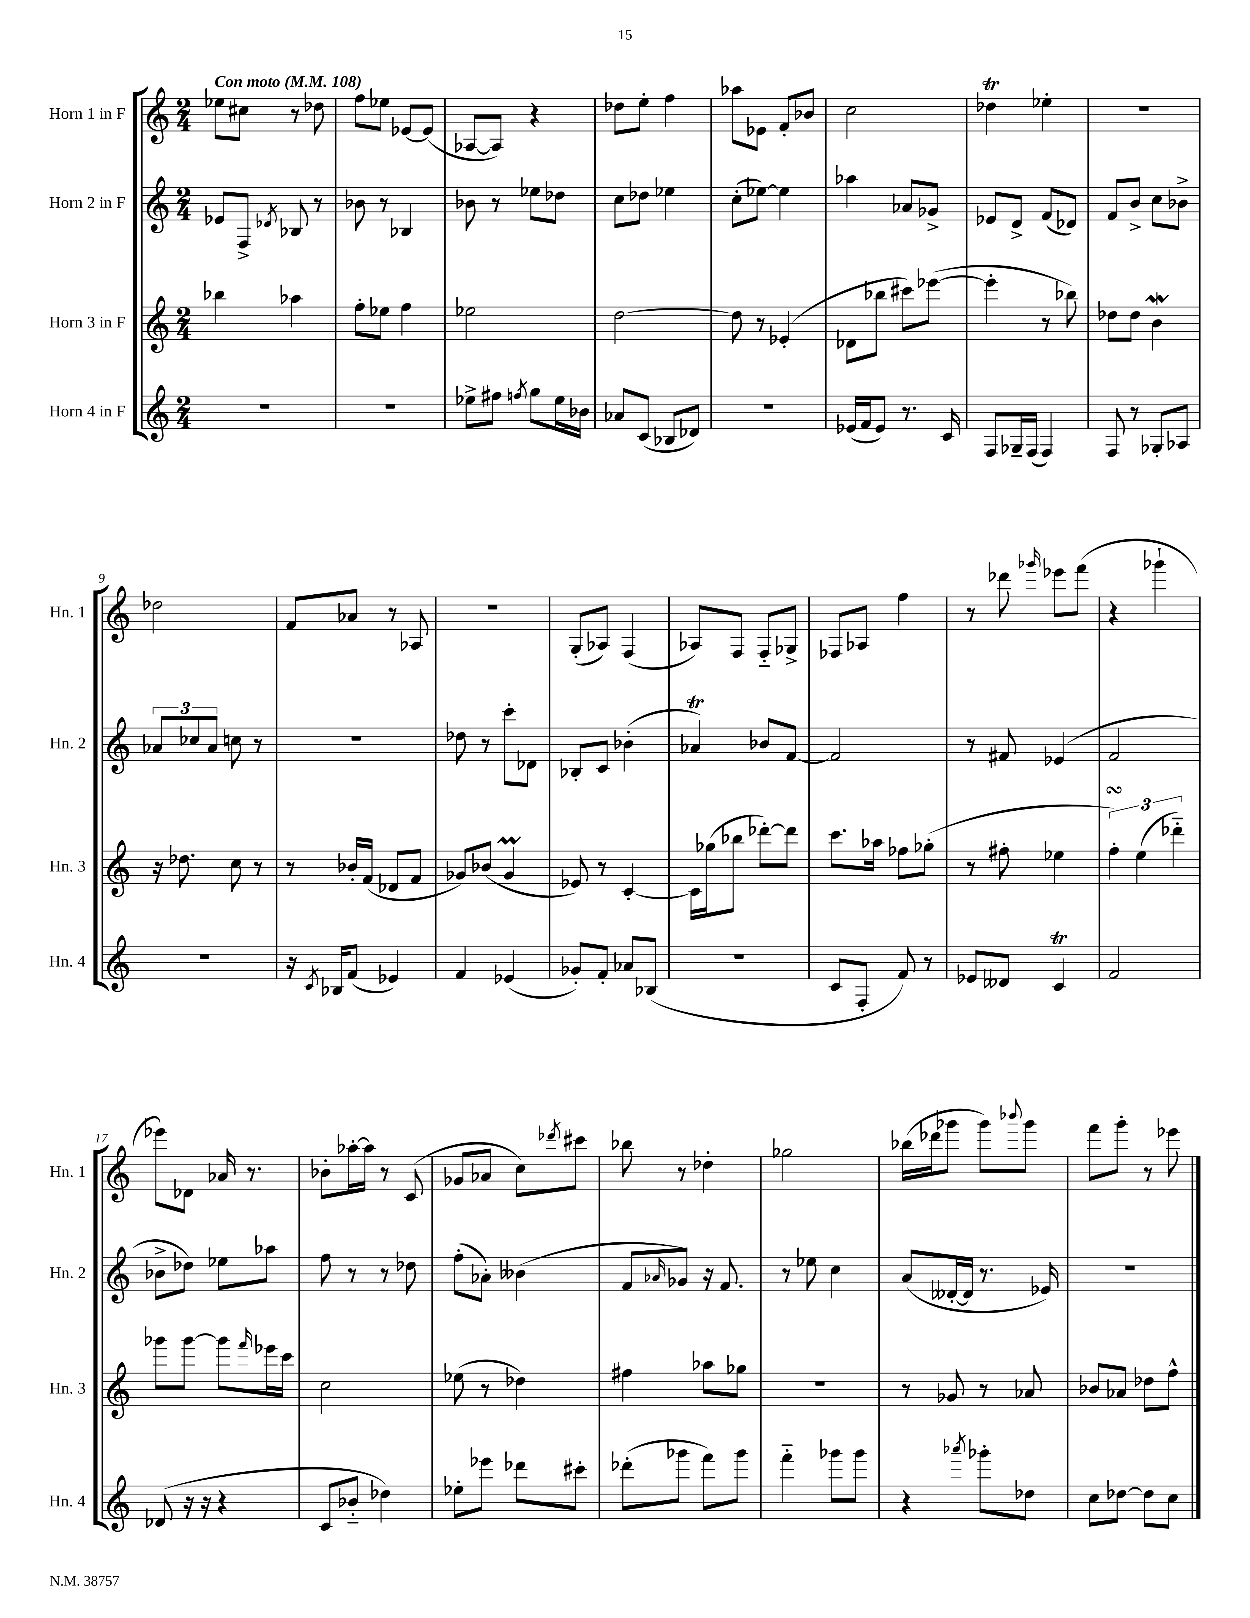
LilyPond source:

<<
\new StaffGroup <<
\new Staff = "s0" \with { instrumentName = "Horn 1 in F" shortInstrumentName = "Hn. 1" } {
    \clef treble \key c \major \numericTimeSignature \time 2/4 \tempo "Con moto" 4 = 108
    ees''8 cis''8 r8 des''8 |
    f''8 ees''8 ees'8~ ees'8( |
    aes8~ aes8) r4 |
    des''8 e''8-. f''4 |
    aes''8 ees'8 f'8-. bes'8 |
    c''2 |
    des''4\trill ees''4-. |
    R2 |
    des''2 |
    f'8 aes'8 r8 aes8 |
    r2 |
    g8-.( aes8) f4( |
    aes8) f8 f8-_ ges8-> |
    fes8 aes8 f''4 |
    r8 des'''8 \grace { ges'''16 } ees'''8 f'''8( |
    r4 ges'''4-! |
    ees'''8) des'8 aes'16 r8. |
    bes'8-. aes''16~-. aes''16 r8 c'8( |
    ges'8 aes'8 c''8) \acciaccatura { des'''8 } cis'''8 |
    bes''8 r8 des''4-. |
    ges''2 |
    bes''16( des'''16 ges'''8 ges'''8) \appoggiatura { bes'''8 } ges'''8 |
    f'''8 g'''8-. r8 ees'''8 \bar "|." |
}
\new Staff = "s1" \with { instrumentName = "Horn 2 in F" shortInstrumentName = "Hn. 2" } {
    \clef treble \key c \major \numericTimeSignature \time 2/4
    ees'8 f8-> \acciaccatura { des'8 } bes8 r8 |
    bes'8 r8 bes4 |
    bes'8 r8 ees''8 des''8 |
    c''8 des''8 ees''4 |
    c''8-.( ees''8~) ees''4 |
    aes''4 aes'8 ges'8-> |
    ees'8 d'8-> f'8( des'8) |
    f'8 b'8-> c''8 bes'8-> |
    \tuplet 3/2 { aes'8 ces''8 aes'8 } c''8 r8 |
    R2 |
    des''8 r8 c'''8-. des'8 |
    bes8-. c'8 bes'4-.( |
    aes'4\trill) bes'8 f'8~ |
    f'2 |
    r8 fis'8 ees'4( |
    f'2 |
    bes'8-> des''8) ees''8 aes''8 |
    f''8 r8 r8 des''8 |
    f''8-.( aes'8-.) beses'4( |
    f'8 \grace { aes'16 } ges'8) r16 f'8. |
    r8 ees''8 c''4 |
    a'8( deses'16~-. deses'16 r8. ees'16) |
    r2 \bar "|." |
}
\new Staff = "s2" \with { instrumentName = "Horn 3 in F" shortInstrumentName = "Hn. 3" } {
    \clef treble \key c \major \numericTimeSignature \time 2/4
    bes''4 aes''4 |
    f''8-. ees''8 f''4 |
    ees''2 |
    d''2~ |
    d''8 r8 ees'4-.( |
    des'8 bes''8 cis'''8) ees'''8~( |
    ees'''4-. r8 bes''8) |
    des''8 des''8 b'4\mordent |
    r16 des''8. c''8 r8 |
    r8 bes'16-. f'16( des'8 f'8 |
    ges'8) bes'8( ges'4\prall |
    ees'8) r8 c'4~-. |
    c'16 ges''16( bes''8 des'''8~-.) des'''8 |
    c'''8. aes''16 fes''8 ges''8-.( |
    r8 fis''8-. ees''4 |
    \tuplet 3/2 { f''4-.\turn) e''4( des'''4-_) } |
    ges'''8 ges'''8~ ges'''8 \grace { f'''16 } ees'''16 c'''16 |
    c''2 |
    ees''8( r8 des''4) |
    fis''4 aes''8 ges''8 |
    r2 |
    r8 ges'8 r8 aes'8 |
    bes'8 aes'8 des''8 f''8-^ \bar "|." |
}
\new Staff = "s3" \with { instrumentName = "Horn 4 in F" shortInstrumentName = "Hn. 4" } {
    \clef treble \key c \major \numericTimeSignature \time 2/4
    r2 |
    R2 |
    ees''8-> fis''8 \acciaccatura { f''8 } g''8 ees''16 bes'16 |
    aes'8 c'8( bes8 des'8) |
    r2 |
    ees'16( f'16 ees'8) r8. c'16 |
    f8 ges16-- f16( f4) |
    f8 r8 ges8-. aes8 |
    R2 |
    r16 \acciaccatura { c'8 } bes16 f'8( ees'4) |
    f'4 ees'4( |
    ges'8-.) f'8-. aes'8 bes8( |
    R2 |
    c'8 f8-. f'8) r8 |
    ees'8 deses'8 c'4\trill |
    f'2 |
    des'8( r16 r16 r4 |
    c'8 bes'8-_ des''4) |
    ees''8-. ees'''8 des'''8 cis'''8-. |
    des'''8-.( ges'''8 f'''8) ges'''8 |
    f'''4-_ ges'''8 ges'''8 |
    r4 \acciaccatura { aes'''8 } ges'''8-. des''8 |
    c''8 des''8~ des''8 c''8 \bar "|." |
}
>>
>>
